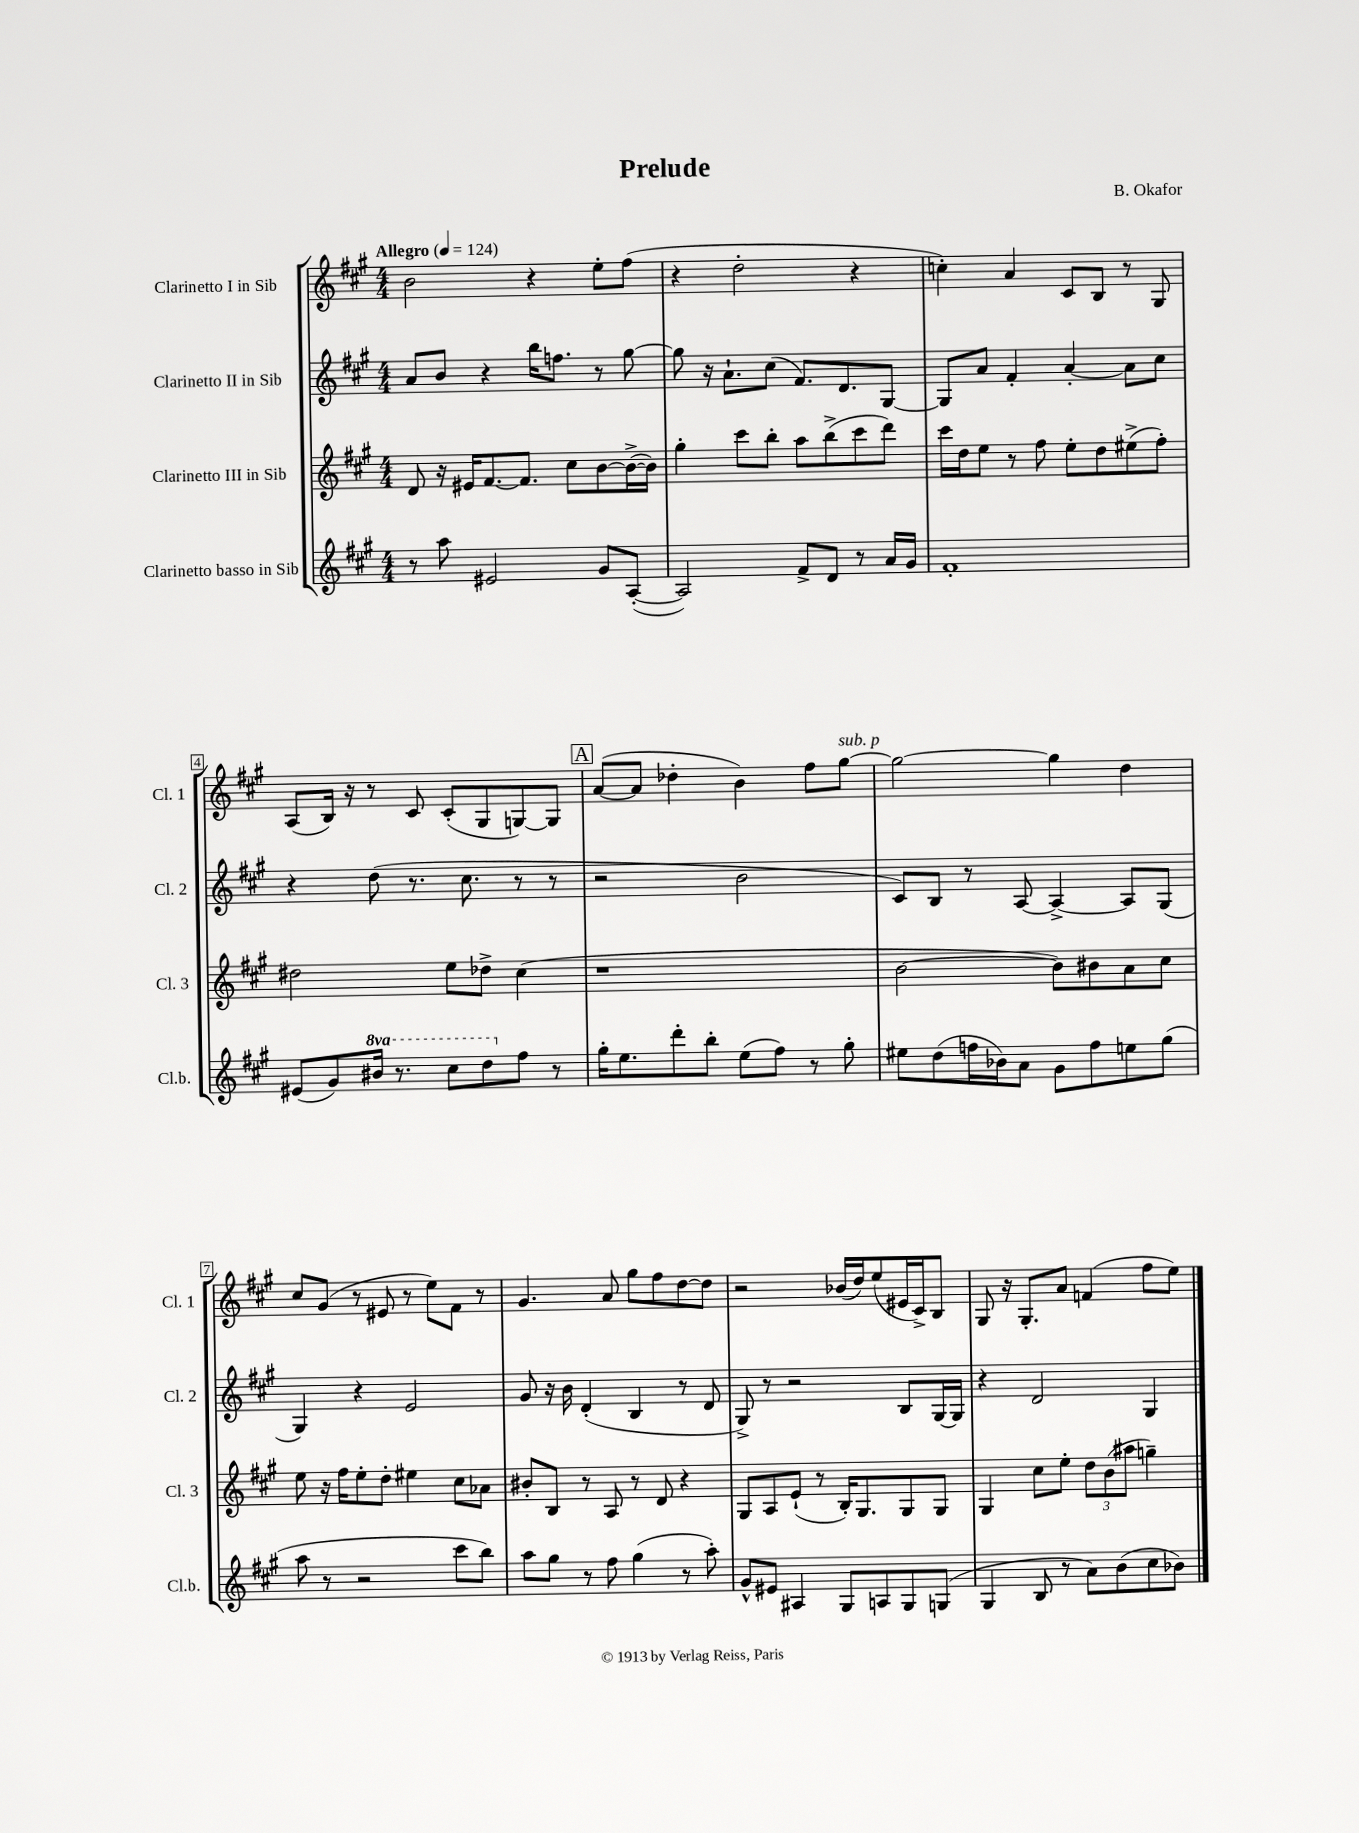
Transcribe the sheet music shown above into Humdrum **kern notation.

**kern	**kern	**kern	**kern
*part4	*part3	*part2	*part1
*staff4	*staff3	*staff2	*staff1
*I"Clarinetto basso in Sib	*I"Clarinetto III in Sib	*I"Clarinetto II in Sib	*I"Clarinetto I in Sib
*I'Cl.b.	*I'Cl. 3	*I'Cl. 2	*I'Cl. 1
*clefG2	*clefG2	*clefG2	*clefG2
*k[f#c#g#]	*k[f#c#g#]	*k[f#c#g#]	*k[f#c#g#]
*M4/4	*M4/4	*M4/4	*M4/4
*MM124	*MM124	*MM124	*MM124
=1	=1	=1	=1
!	!	!	!LO:TX:a:B:t=Allegro
8r	8d/	8a/L	2b\
8aa\	16r	8b/J	.
.	16e#X/KL	.	.
2e#X/	[8.f#/	4r	.
.	8.f#/J]	.	.
.	.	16bb\KL	4r
.	.	8.ffn\J	.
.	8cc#\L	.	.
8g#/L	[8b\	8r	8ee'\L
([8A'/J	(16b^\L_	[8gg#\	(8ff#\J
.	16b\JJ])	.	.
=2	=2	=2	=2
2A/])	4gg#'\	8gg#\]	4r
.	.	16r	.
.	.	8.a`\L	.
.	8ccc#\L	.	2dd'\
.	8bb'\J	(8cc#\J	.
8f#^/L	8aa\L	8.f#/L)	.
8d/J	(8bb^\	.	.
.	.	8.d/	.
8r	8ccc#\	.	4r
16a/LL	8ddd\J)	[8G#/J	.
16g#/JJ	.	.	.
=3	=3	=3	=3
1f#'	16ccc#\LL	8G#/L]	4ccn'\)
.	16dd\J	.	.
.	8ee\J	8a/J	.
.	8r	4f#'/	4a/
.	8ff#\	.	.
.	8ee'\L	[4a'/	8c#/L
.	8dd\	.	8B/J
.	(8ee#X^\	8a\L]	8r
.	8ff#'\J)	8cc#\J	8G#/
!!LO:LB:g=z
=4	=4	=4	=4
(8e#X/L	2dd#X\	4r	(8A/L
8g#/)	.	.	16B/Jk)
.	.	.	16r
*8va	*	*	*
16bb#X/Jk	.	(8dd\	8r
8.r	.	.	.
.	.	8.r	8c#/
8ccc#\L	8ee\L	.	(8c#'/L
.	.	8.cc#\	.
8ddd\	8dd-X^\J	.	8G#/
*X8va	*	*	*
8ff#\J	(4cc#\	8r	[8Gn/)
8r	.	8r	8G/J]
!!LO:REH:place=s1:t=A
=5	=5	=5	=5
16gg#'\KL	1r	2r	([8a/L
8.ee\	.	.	.
.	.	.	8a/J]
8ddd'\	.	.	4dd-X'\
8bb'\J	.	.	.
(8ee\L	.	2b\	4b\)
8ff#\J)	.	.	.
8r	.	.	8ff#\L
!	!	!	!LO:TX:a:i:t=sub. p
8gg#'\	.	.	[8gg#\J
=6	=6	=6	=6
8ee#X\L	[2b\	8c#/L)	2gg#\_
(8dd\	.	8B/J	.
16ffn\L	.	8r	.
16b-X\J)	.	.	.
8a\J	.	[8A/	.
8g#\L	8b\L])	4A^/_	4gg#\]
8ff\	8b#X\	.	.
8een\	8a\	8A/L]	4dd\
(8gg#\J	8cc#\J	(8G#/J	.
!!LO:LB:g=z
=7	=7	=7	=7
8aa\	8ee\	4G#/)	8cc#/L
8r	16r	.	(8g#/J
.	16ff#\KL	.	.
2r	8ee'\	4r	8r
.	8dd'\J	.	8e#X/
.	4ee#X\	2e/	8r
.	.	.	8ee\L)
8ccc#\L	8cc#\L	.	8f#\J
8bb\J)	8a-X\J	.	8r
=8	=8	=8	=8
8aa\L	8b#X'/L	8g#/	4.g#/
8gg#\J	8B/J	16r	.
.	.	16b\	.
8r	8r	(4d'/	.
8ff#\	8A/	.	8a/
(4gg#\	8r	4B/	8gg#\L
.	8d/	.	8ff#\
8r	4r	8r	[8dd\
8aa'\)	.	8d/	8dd\J]
=9	=9	=9	=9
8g#^^/L	8G#/L	8G#^/)	2r
8e#X/J	8A/	8r	.
4A#X/	(8e`/J	2r	.
.	8r	.	.
8G#/L	16B'/KL)	.	(16b-X/LL
.	8.G#/	.	16dd/J)
8An/	.	.	(8ee/
8G#/	8G#/	8B/L	16e#X/L
.	.	.	16c#^/J)
(8Gn/J	8G#/J	[16G#/L	8B/J
.	.	16G#/JJ]	.
=10	=10	=10	=10
4G#/	4G#/	4r	8G#/
.	.	.	16r
.	.	.	8.G#'/L
8B/	8cc#\L	2d/	.
8r	8ee'\J	.	8a/J
8a\L)	12dd\L	.	(4fn/
.	(12b\	.	.
(8b\	.	.	.
.	12aa#X\J	.	.
8cc#\	4ggn~\)	4G#/	8ff#\L
8b-X\J)	.	.	8ee\J)
==	==	==	==
*-	*-	*-	*-
